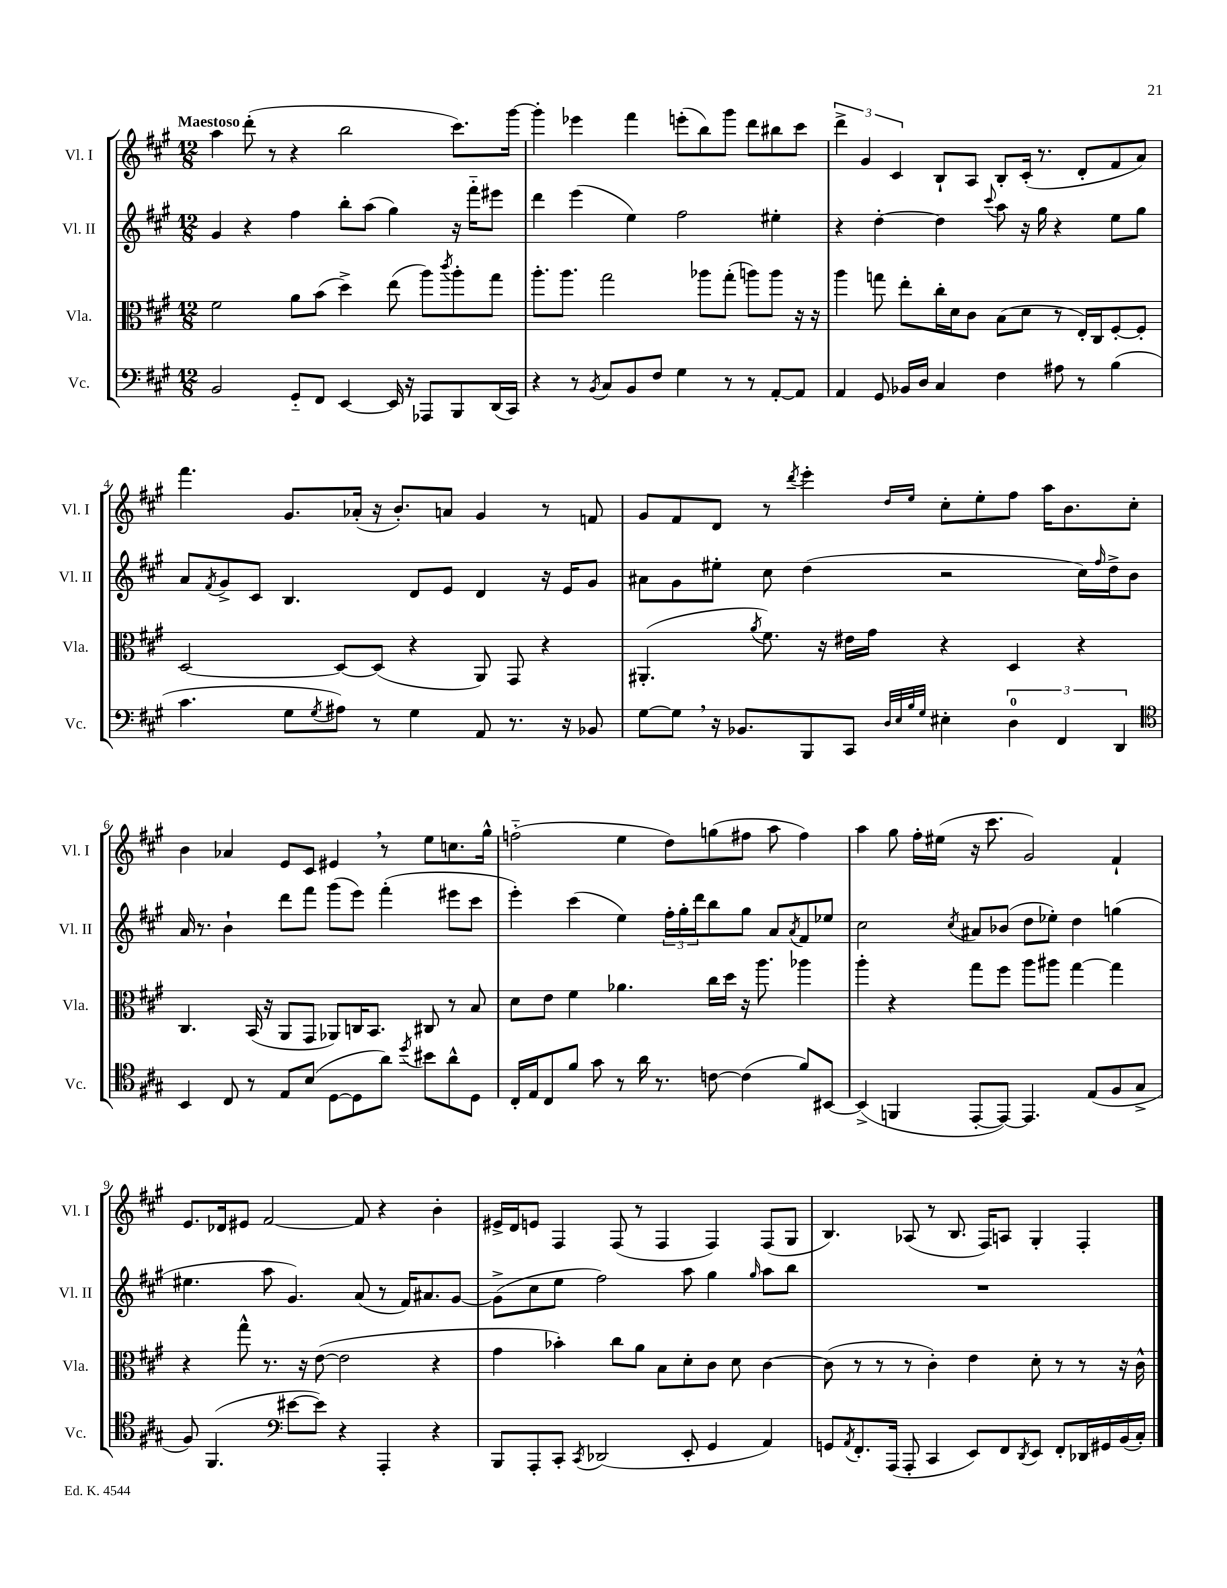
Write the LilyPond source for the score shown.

<<
\new StaffGroup <<
\new Staff = "s0" \with { instrumentName = "Vl. I" shortInstrumentName = "Vl. I" } {
    \clef treble \key a \major \numericTimeSignature \time 12/8 \tempo "Maestoso"
    a''4 d'''8-.( r8 r4 b''2 cis'''8.) gis'''16~ |
    gis'''4-. ees'''4 fis'''4 e'''8-.( b''8) gis'''8 d'''8 bis''8 cis'''8 |
    \tuplet 3/2 { d'''4-> gis'4 cis'4 } b8-! a8 b8-. cis'16-.( r8. d'8-. fis'8 a'8) |
    fis'''4. gis'8. aes'16-.( r16 b'8.-.) a'8 gis'4 r8 f'8 |
    gis'8 fis'8 d'8 r8 \acciaccatura { d'''8 } e'''4-. \grace { d''16 e''16 } cis''8-. e''8-. fis''8 a''16 b'8. cis''8-. |
    b'4 aes'4 e'8 cis'8 eis'4 \breathe r8 e''8 c''8. gis''16-^ |
    f''2-_( e''4 d''8) g''8( fis''8 a''8 fis''4) |
    a''4 gis''8 fis''16-. eis''16( r16 cis'''8. gis'2) fis'4-! |
    e'8. des'16 eis'8 fis'2~ fis'8 r4 b'4-. |
    eis'16-> d'16 e'8 fis4 fis8( r8 fis4 fis4) fis8( gis8 |
    b4.) aes8( r8 b8. fis16) a8 gis4-. fis4-. \bar "|." |
}
\new Staff = "s1" \with { instrumentName = "Vl. II" shortInstrumentName = "Vl. II" } {
    \clef treble \key a \major \numericTimeSignature \time 12/8
    gis'4 r4 fis''4 b''8-. a''8( gis''4) r16 fis'''16-_ eis'''8 |
    d'''4 e'''4( e''4) fis''2 eis''4-. |
    r4 d''4~-. d''4 \appoggiatura { cis'''8 } a''8 r16 gis''16 r4 e''8 gis''8 |
    a'8 \acciaccatura { fis'8 } gis'8-> cis'8 b4. d'8 e'8 d'4 r16 e'16 gis'8 |
    ais'8 gis'8 eis''8-. cis''8 d''4( r2 cis''16) \grace { fis''16 } d''16-> b'8 |
    a'16 r8. b'4-! d'''8 fis'''8 gis'''8( e'''8) fis'''4-.( eis'''8 cis'''8 |
    e'''4-.) cis'''4( e''4) \tuplet 3/2 { fis''16-. gis''16-. d'''16 } b''8 gis''8 a'8 \acciaccatura { a'8 } fis'8 ees''8 |
    cis''2 \acciaccatura { cis''8 } ais'8 bes'8( d''8 ees''8-.) d''4 g''4( |
    eis''4. a''8 gis'4.) a'8( r8 fis'16) ais'8. gis'8~ |
    gis'8->( cis''8 e''8 fis''2) a''8 gis''4 \grace { gis''16 } a''8 b''8 |
    R1. \bar "|." |
}
\new Staff = "s2" \with { instrumentName = "Vla." shortInstrumentName = "Vla." } {
    \clef alto \key a \major \numericTimeSignature \time 12/8
    fis'2 a'8 b'8( d''4->) e''8( a''8) \acciaccatura { cis'''8 } a''8-. gis''8 |
    a''8.-. a''8. gis''2 aes''8 gis''8-.( a''8) a''8 r16 r16 |
    a''4 g''8 e''8-. cis''16-. d'16 cis'8 b8( d'8 r8 e16-.) cis16 fis8~-. fis8-. |
    d2~ d8~ d8( r4 a,8) gis,8 r4 |
    ais,4.-.( \acciaccatura { a'8 } fis'8.) r16 eis'16 gis'16 r4 d4 r4 |
    cis4. b,16( r16 a,8 gis,8 aes,8) c16 b,8. cis8 r8 b8 |
    d'8 e'8 fis'4 aes'4. cis''16 d''16 r16 a''8. aes''4 |
    a''4-. r4 gis''8 fis''8 a''8 ais''8 gis''4~ gis''4 |
    r4 gis''8-^ r8. r16 e'8~( e'2 r4 |
    gis'4 bes'4-.) cis''8 a'8 b8 d'8-. cis'8 d'8 cis'4~ |
    cis'8( r8 r8 r8 cis'4-.) e'4 d'8-. r8 r8 r16 cis'16-^ \bar "|." |
}
\new Staff = "s3" \with { instrumentName = "Vc." shortInstrumentName = "Vc." } {
    \clef bass \key a \major \numericTimeSignature \time 12/8
    b,2 gis,8-_ fis,8 e,4~ e,16 r16 aes,,8 b,,8 d,16( cis,16) |
    r4 r8 \acciaccatura { b,8 } cis8 b,8 fis8 gis4 r8 r8 a,8~-. a,8 |
    a,4 gis,8 bes,16 d16 cis4 fis4 ais8 r8 b4( |
    cis'4. gis8 \acciaccatura { gis8 } ais8) r8 gis4 a,8 r8. r16 bes,8 |
    gis8~ gis8 \breathe r16 bes,8. b,,8 cis,8 \grace { d32 e32 b32 gis32 } eis4-. \tuplet 3/2 { d4-0 fis,4 d,4 } |
    \clef tenor b,4 cis8 r8 e8 b8( d8~ d8 a'8) \acciaccatura { d''8 } bis'8 a'8-^ d8 |
    cis16-. e16 cis8 fis'8 gis'8 r8 a'16 r8. c'8~ c'4( fis'8) bis,8~ |
    bis,4->( f,4 e,8~-. e,8~) e,4. e8( fis8 gis8-> |
    fis8) fis,4.( \clef bass eis'8~ eis'8) r4 a,,4-. r4 |
    b,,8 a,,8-. cis,8-. \acciaccatura { cis,8 } des,2( e,8-. gis,4 a,4) |
    g,8 \acciaccatura { a,8 } fis,8.-. a,,16( a,,8-. cis,4 e,8) fis,8 \acciaccatura { d,8 } e,8 fis,8-. des,16 gis,16 b,16( cis16-.) \bar "|." |
}
>>
>>
